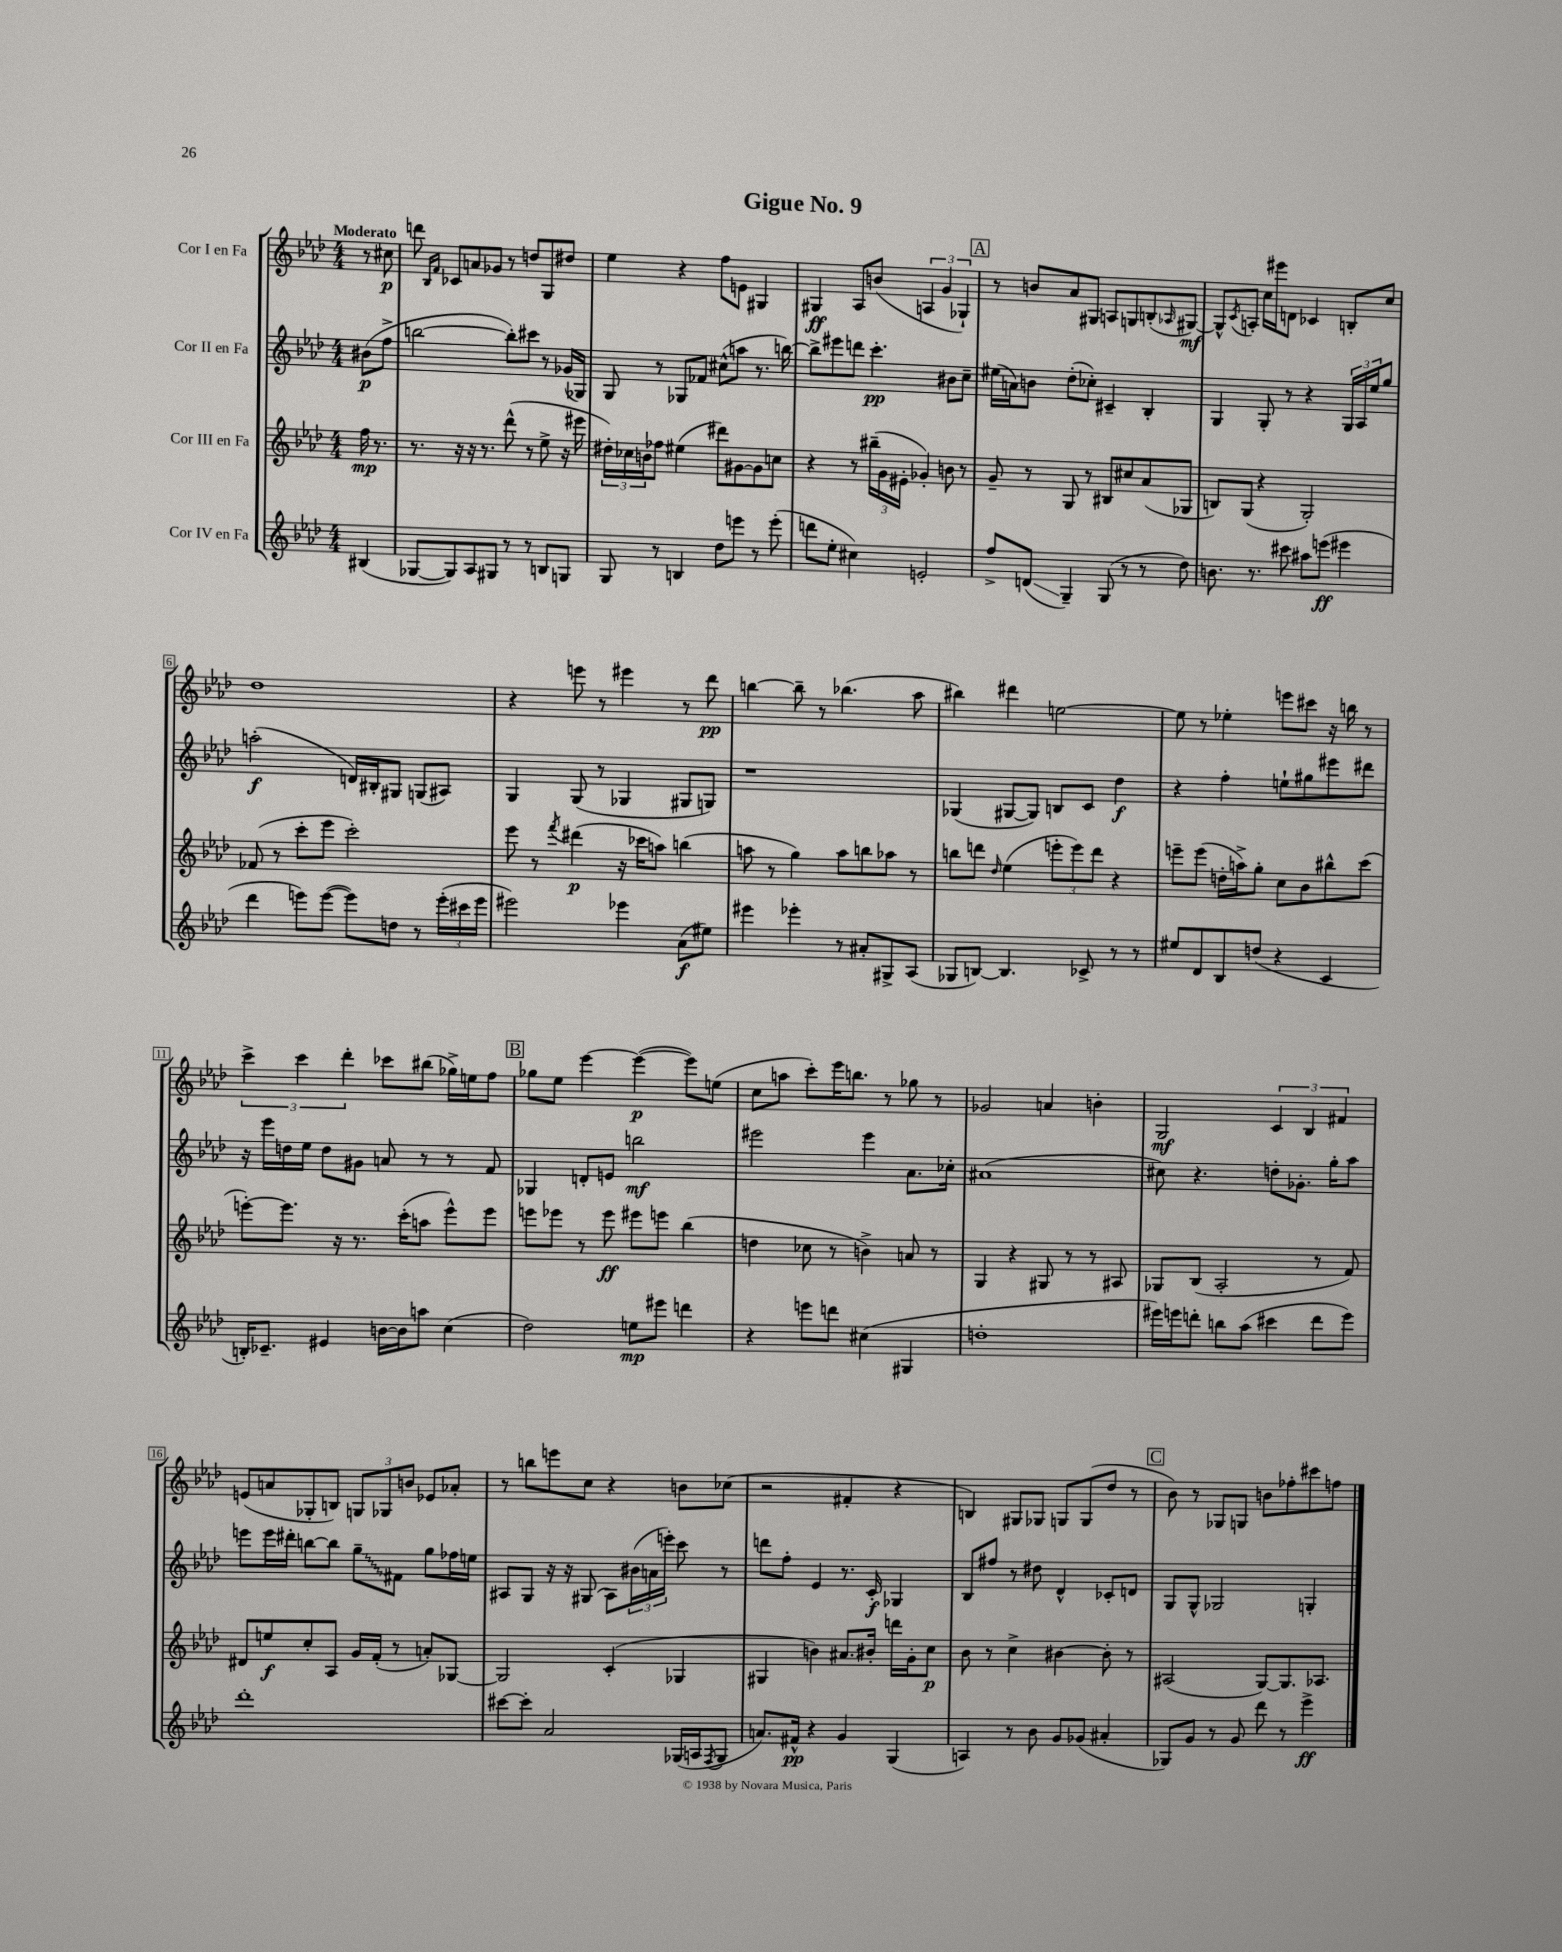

**kern	**kern	**kern	**kern
*staff4	*staff3	*staff2	*staff1
*clefG2	*clefG2	*clefG2	*clefG2
*k[b-e-a-d-]	*k[b-e-a-d-]	*k[b-e-a-d-]	*k[b-e-a-d-]
*M4/4	*M4/4	*M4/4	*M4/4
(4B#	16ff	(8b#	8r
.	8.r	.	.
.	.	8ff^	8cc#
=	=	=	=
[8G-	8.r	[2bb	8ddd
.	.	.	16qqB-
.	.	.	16qqf
8G-])	.	.	8c-
.	16r	.	.
8A-	16r	.	8a
.	8.r	.	.
8G#	.	.	8g-
8r	(8ddd-^^	8bb'])	8r
8r	8r	8ccc#	8dd
8B	8ee-^	8r	8G
8G	16r	(16g-	8dd#
.	16eee#	16G-)	.
=	=	=	=
8G	24dd#')	8G	4ee-
.	24cc-	.	.
.	24b	.	.
8r	8ff-	8r	.
4B	(4ee#	8G-	4r
.	.	8f-	.
8dd-	8ddd#)	(8cc#^^	8ff
8eee	[8g#	8aa	8e
8r	8g#]	8.r	4G#
(8eee'	8cc	.	.
.	.	[16bb)	.
=	=	=	=
8ddd	4r	8bb^]	4G#
8ee-'	.	8eee#	.
4cc#)	8r	8ddd	8A-
.	(24bb#~	4.ccc'	(8b
.	24g	.	.
.	24e#'	.	.
2e'	4g-')	.	6A
.	.	.	6g
.	8b	8b#	.
.	.	.	6G-`)
.	8r	8cc~	.
=	=	=	=
8ff^	8g~	(16ee#	8r
.	.	16a)	.
(8d	8r	8b	8b
4G~)	8G	(8dd-'	8a-
.	8r	8cc-')	8G#
(8G	8B#	4c#~	8A
8r	8cc#	.	8G
8r	(8a-	4B-'	(8B'
.	.	.	16qqA-
8dd-)	8G-	.	[8G#)
=	=	=	=
8.b	8B)	4G	8G#^^]
.	.	.	8qc
.	(8G	.	8A'
8.r	.	.	.
.	4r	8G'	16cc
.	.	.	16eee#
8ccc#	.	8r	8d
8aa#	2G')	4r	4c-
(8eee	.	.	.
4eee#	.	24G	8B'
.	.	24A-	.
.	.	24ee-	.
.	.	8gg	8cc
=	=	=	=
4ddd-	(8f-	(2aa'	1dd-
.	8r	.	.
8eee)	8ccc'	.	.
([8eee	8eee-	.	.
8eee])	2ccc')	16d)	.
.	.	16B#'	.
8dd	.	8G#	.
8r	.	(8G	.
(24eee'	.	8A#)	.
24ccc#	.	.	.
24eee	.	.	.
=	=	=	=
2eee#)	8eee-	4G	4r
.	8r	.	.
.	8qfff	.	.
.	(4ddd#	(8G	8eee
.	.	8r	8r
4eee-	16r	4G-	4eee#
.	16ccc-	.	.
.	8aa)	.	.
(8a-	(4bb	8G#	8r
8ee#)	.	8G)	8ddd-
=	=	=	=
4eee#	8aa	1r	[4bb
.	8r	.	.
4eee-'	4gg)	.	8bb~]
.	.	.	8r
8r	8aa	.	(4.bb-
8a#'	8bb	.	.
8G#^	8aa-	.	.
(8A-	8r	.	8aa-
=	=	=	=
8G-	8bb	(4G-	4bb#)
[8B)	8ddd	.	.
.	16qqdd-	.	.
4.B]	(4ee-	[8G#	4ddd#
.	.	8G#])	.
.	12eee'	8B	[2ee
.	12eee)	.	.
8c-^	.	8c	.
.	12ddd	.	.
8r	4r	4dd-	.
8r	.	.	.
=	=	=	=
8ee#	8eee~	4r	8ee]
8d-	(8eee	.	8r
8B-	16dd'	4ff'	4ee-'
.	16aa^)	.	.
(8dd	8gg'	.	.
4r	8cc	8ee`	8eee
.	8b-	8gg#	8ccc#
4c	8bb#^^	8eee#	16r
.	.	.	16bb
.	(8ccc	8ddd#	8r
=	=	=	=
16B')	[8eee')	16r	6ccc^
8.c-~	.	16eee-	.
.	8.eee]	16dd	.
.	.	.	6ccc
.	.	16ee-	.
4e#	.	8dd	.
.	16r	.	.
.	.	.	6ddd-'
.	8.r	8g#	.
[16b	.	8a	8ccc-
16b]	(16ccc'	.	.
8aa	8aa	8r	(8bb#
(4cc	8eee^^)	8r	16gg-^)
.	.	.	16ee
.	8eee	8f	8ff
=	=	=	=
2dd-)	8eee	4G-	8gg-
.	8eee-	.	8ee-
.	8r	8d'	[4eee-
.	8eee-	8e	.
8ee	8eee#	2bb	(4eee-_
8eee#	8eee	.	.
4ddd	(4bb-	.	8eee-])
.	.	.	(8ee
=	=	=	=
4r	4dd	2eee#	8cc
.	.	.	8aa
8eee	8cc-	.	8ccc')
8ddd	8r	.	16eee-
.	.	.	8.bb
(4cc#	4b^)	4eee#	.
.	.	.	8r
4G#	8a	8.a-	8gg-
.	8r	.	8r
.	.	16cc-'	.
=	=	=	=
1dd'	4G	(1a#	2g-
.	4r	.	.
.	8G#	.	4a
.	8r	.	.
.	8r	.	4b'
.	8A#	.	.
=	=	=	=
16eee#)	8G-	8cc#)	2G
16eee	.	.	.
8ddd'	(8B-	4.r	.
8bb	2A-'	.	.
(8aa-	.	.	.
4ccc#	.	8dd'	6c
.	.	8.g-'	.
.	.	.	6B-
8ddd	8r	.	.
.	.	16gg'	.
.	.	.	6f#
8eee)	8f)	8aa-	.
=	=	=	=
1ddd-'	8d#	8eee	(8e
.	8ee	16eee	8a
.	.	16ddd#'	.
.	8cc'	[8bb	8G-'
.	8A-	8bb]	8B)
.	16g	8gg~	12G
.	(16f'	.	.
.	.	.	12G-
.	8r	8f#	.
.	.	.	12b
.	8a')	8gg	8e-
.	[8G-	16ff-	8a-'
.	.	16ee	.
=	=	=	=
[8ccc#	2G-]	8A#	8r
8ccc#']	.	8G	8bb
2a-	.	16r	8eee
.	.	16r	.
.	.	(8G#	8cc
.	(4c'	8A#)	4r
.	.	(24b#	.
.	.	24a	.
.	.	24eee')	.
(16G-	4G-	8ccc	8b
16A	.	.	.
8qF	.	.	.
8G-	.	8r	(8cc-
=	=	=	=
8.a)	4G#	8ddd	2r
.	.	8ff'	.
16f#^^	.	.	.
4r	4b)	4e-	.
4g	8.a#	8.r	4f#'
.	16b#'	16c'	.
(4G	16ddd	4G-	4r
.	16g'	.	.
.	8cc	.	.
=	=	=	=
4A)	8b-	8B-	4B)
.	8r	8ff#	.
8r	4cc^	8r	8G#
8b-	.	8dd#	8G-
8g	[4b#	4d-^^	8G
(8g-	.	.	(8G
4a#'	8b#']	8c-'	8dd-
.	8r	8d	8r
=	=	=	=
8G-)	(2A#	8G	8b-)
8g	.	8G^^	8r
8r	.	2G-	8G-
8g	.	.	8G
8ddd-	[8G)	.	8b
8r	8.G]	.	8ff-'
4eee-^	.	4G'	8ccc#
.	8.A-	.	.
.	.	.	8ff
==	==	==	==
*-	*-	*-	*-
